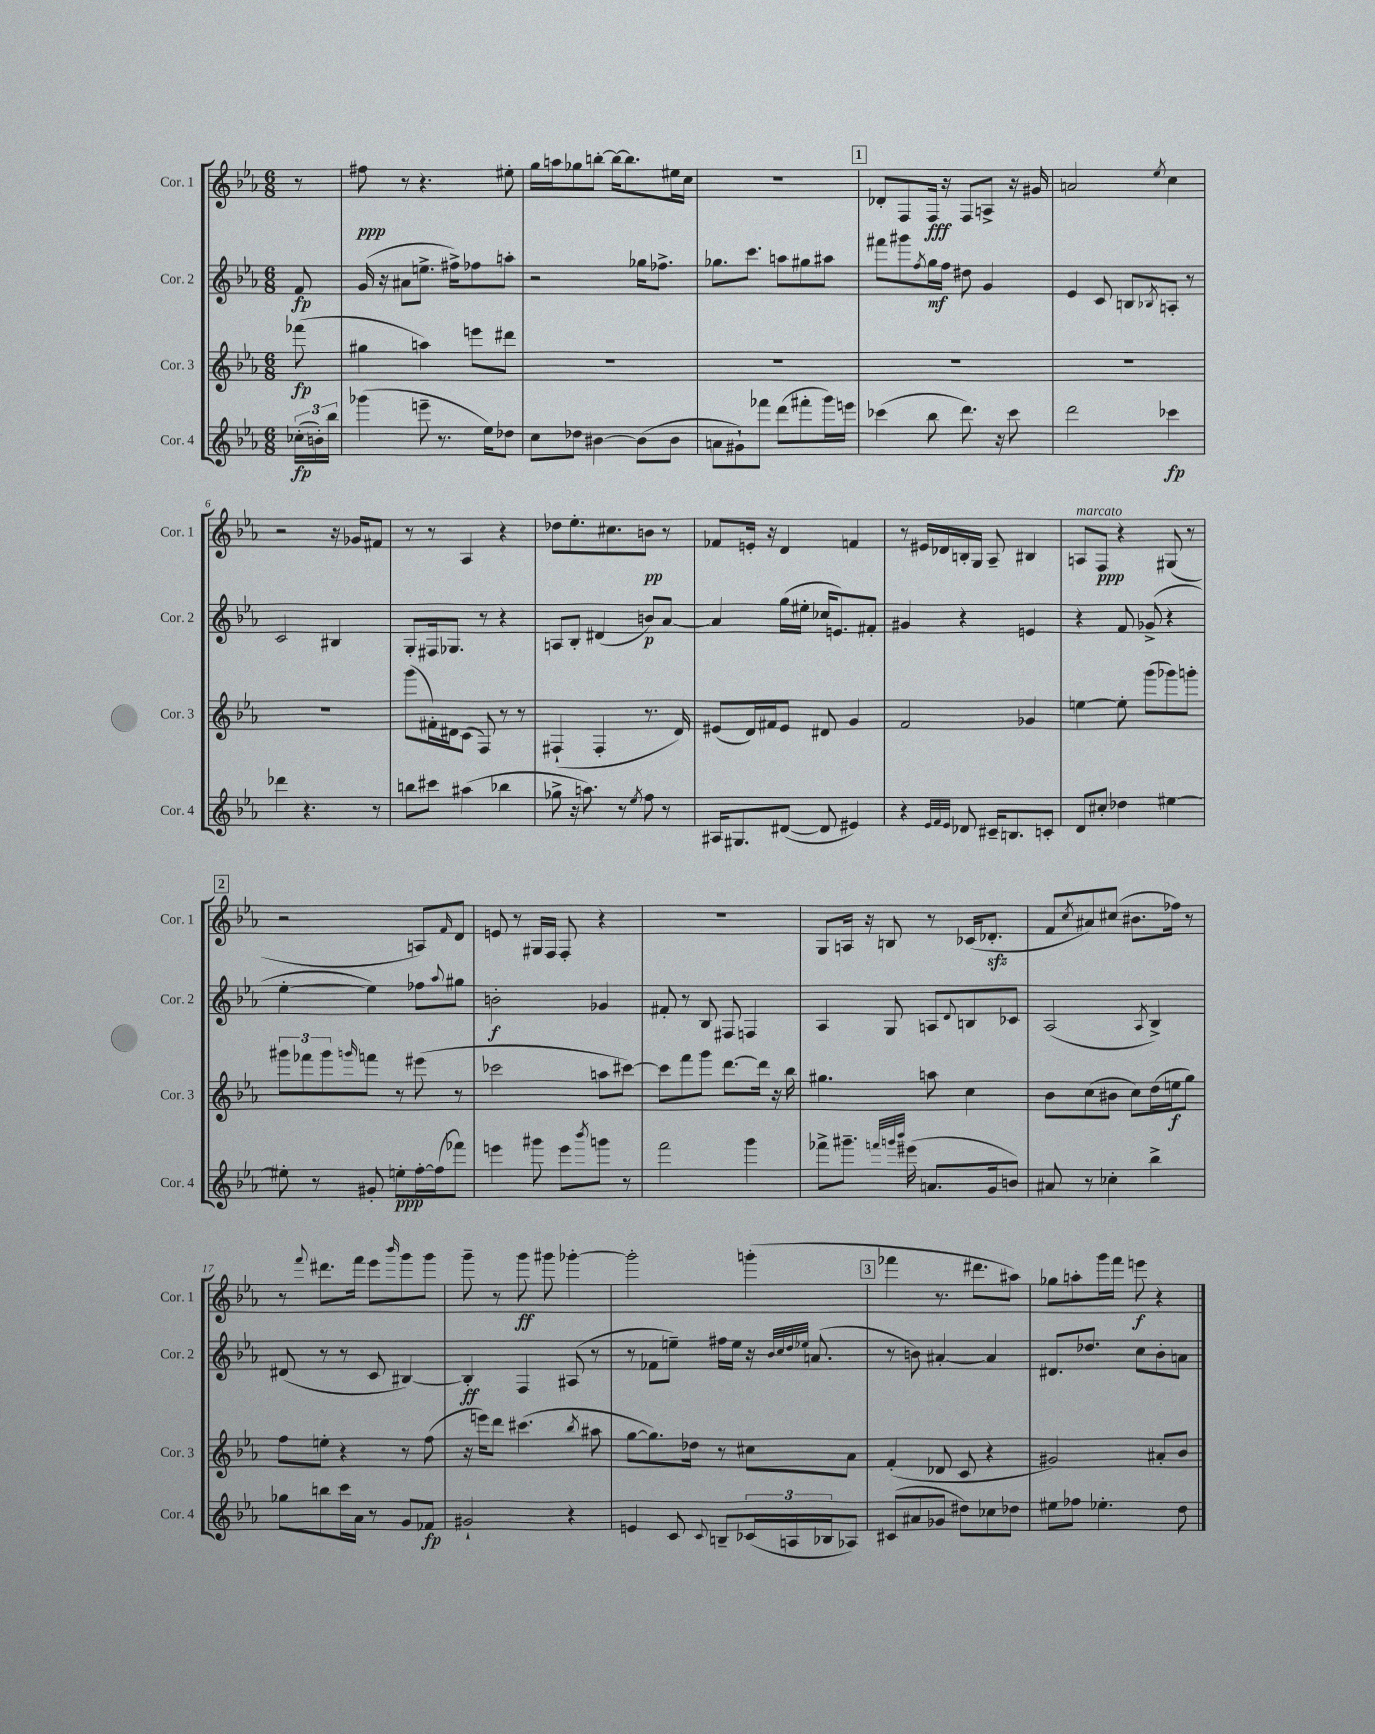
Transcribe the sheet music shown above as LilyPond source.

<<
\new StaffGroup <<
\new Staff = "s0" \with { instrumentName = "Cor. 1" shortInstrumentName = "Cor. 1" } {
    \clef treble \key ees \major \numericTimeSignature \time 6/8 \partial 8
    r8 |
    fis''8\ppp r8 r4. eis''8-. |
    g''16 a''16 ges''8 b''8~-. b''16~ b''8. eis''16 c''16 |
    R2. |
    \mark \markup { \box "1" } des'8-. f8 f16\fff r16 f8 a8-> r16 gis'16 |
    a'2 \acciaccatura { ees''8 } c''4 |
    r2 r16 ges'16 fis'8 |
    r8 r8 aes4 r4 |
    des''8 ees''8.-. cis''8. b'8\pp r8 |
    fes'8 e'16-. r16 d'4 f'4 |
    r8 eis'16 des'16 b16-. g16 aes8-- bis4 |
    a8^\markup { \italic "marcato" } f8\ppp r4 gis8( r8 |
    \mark \markup { \box "2" } r2 a8) \grace { f'16 } d'8 |
    e'8 r8 gis16 f16 f8-. r4 |
    R2. |
    g8 a16 r16 b8 r8 ces'16( des'8.-.\sfz |
    f'8 \acciaccatura { c''8 } ais'8) cis''8( bis'8. fes''16) r8 |
    r8 \appoggiatura { f'''8 } dis'''8. f'''16 ees'''8 \grace { bes'''16 } g'''8 g'''8 |
    g'''8-- r8 g'''8\ff gis'''8 ges'''4~-. |
    ges'''2-. g'''4-.( |
    \mark \markup { \box "3" } fes'''4 r8. dis'''8. ais''8) |
    ges''8 a''8-. g'''16 f'''16 e'''8\f r4 \bar "|." |
}
\new Staff = "s1" \with { instrumentName = "Cor. 2" shortInstrumentName = "Cor. 2" } {
    \clef treble \key ees \major \numericTimeSignature \time 6/8 \partial 8
    f'8\fp |
    g'16( r16 ais'8 e''8.-> fis''16->) fes''8 a''8-. |
    r2 ges''16 fes''8.-> |
    ges''8. c'''8. a''8 gis''8 ais''8 |
    \mark \markup { \box "1" } fis'''8 gis'''8 \acciaccatura { f''8 } g''16\mf f''16 dis''8 g'4 |
    ees'4 c'8 b8 \acciaccatura { bes8 } a8-. r8 |
    c'2 bis4 |
    g8-. fis16 ges8. r8 r4 |
    a8 bes8-. dis'4( b'8\p) aes'8~ |
    aes'4 g''16( eis''16-. ces''16 e'8.) fis'8-. |
    gis'4 r4 e'4 |
    r4 f'8 ges'8->( r4 |
    \mark \markup { \box "2" } ees''4~-. ees''4) fes''8 \appoggiatura { aes''8 } gis''8 |
    b'2-.\f ges'4 |
    fis'8-. r8 bes8 fis8 f4 |
    aes4 g8 a8 \appoggiatura { d'8 } b8 ces'8 |
    aes2( \acciaccatura { aes8 } bes4->) |
    dis'8( r8 r8 c'8 bis4~) |
    bis4-.\ff f4 ais8( r8 |
    r8 fes'8 e''8--) fis''16 e''16 r16 \grace { bes'32 c''32 d''32 ees''32 } a'8.( |
    \mark \markup { \box "3" } r8 b'8) ais'4~-. ais'4 |
    dis'8. des''8. c''8 bes'8-. a'8 \bar "|." |
}
\new Staff = "s2" \with { instrumentName = "Cor. 3" shortInstrumentName = "Cor. 3" } {
    \clef treble \key ees \major \numericTimeSignature \time 6/8 \partial 8
    fes'''8\fp( |
    gis''4 a''4) e'''8 dis'''8 |
    R2. |
    R2. |
    \mark \markup { \box "1" } R2. |
    R2. |
    R2. |
    g'''8( fis'16-.) dis'16 c'8( f8) r8 r8 |
    fis4-!( fis4-. r8. d'16) |
    eis'8( d'16) fis'16 eis'8 dis'8 g'4 |
    f'2 ges'4 |
    e''4~ e''8-. g'''8( ges'''8) g'''8-. |
    \mark \markup { \box "2" } \tuplet 3/2 { gis'''8 fes'''8 gis'''8 } \grace { g'''16 } f'''8 r8 eis'''8( r8 |
    ces'''2 a''8 cis'''8~) |
    cis'''8 f'''8 g'''8 d'''8.~ d'''16 r16 bes''16 |
    gis''4. a''8 c''4 |
    bes'8 c''8( bis'8 c''8) d''16( e''16\f g''8) |
    f''8 e''8-. r4 r8 f''8( |
    r16 e'''16) d'''8 cis'''4.( \acciaccatura { bes''8 } ais''8 |
    g''8~ g''8.) des''16 r8 cis''8 aes'8 |
    \mark \markup { \box "3" } f'4-.( des'8 c'8 r4 |
    gis'2) ais'8-. bes'8 \bar "|." |
}
\new Staff = "s3" \with { instrumentName = "Cor. 4" shortInstrumentName = "Cor. 4" } {
    \clef treble \key ees \major \numericTimeSignature \time 6/8 \partial 8
    \tuplet 3/2 { ces''16-.\fp( b'16-.) bes''16 } |
    ges'''4( e'''8-- r8. ees''16) des''8 |
    c''8 des''8 bis'4~ bis'8( bis'8 |
    a'8 gis'8-!) fes'''8 d'''8( fis'''8-. g'''16) e'''16 |
    \mark \markup { \box "1" } ces'''4( bes''8 d'''8.) r16 ces'''8 |
    d'''2 ces'''4\fp |
    des'''4 r4. r8 |
    b''8 cis'''8 ais''4( bes''4 |
    ges''8-> r16 a''8.) r8 \acciaccatura { ees''8 } f''8 r8 |
    ais16 gis8. dis'8~( dis'8 eis'4) |
    r4 \grace { ees'32 f'32 ees'32 } des'8 cis'16-- b8. c'8-. |
    d'8 cis''8-. des''4 eis''4~ |
    \mark \markup { \box "2" } eis''8-. r8 gis'8-. e''8-.\ppp f''16~-. f''16( fes'''8) |
    e'''4 gis'''8 e'''8 \acciaccatura { bes'''8 } g'''8 r8 |
    f'''2 g'''4 |
    fes'''8-> gis'''8.-- \grace { f'''32 g'''32 bes'''32 } eis'''16( a'8. g'16 b'8) |
    ais'8 r8 ces''4-. bes''4-> |
    ges''8 b''8 c'''16 aes'16 r8 g'8 fes'8\fp |
    gis'2-! r4 |
    e'4 c'8 \appoggiatura { c'8 } b8-- \tuplet 3/2 { ces'16( a16 bes16 } aes8) |
    \mark \markup { \box "3" } cis'8( ais'8 ges'8 dis''8) ces''8 des''8 |
    eis''8 fes''8 ees''4.-. d''8 \bar "|." |
}
>>
>>
